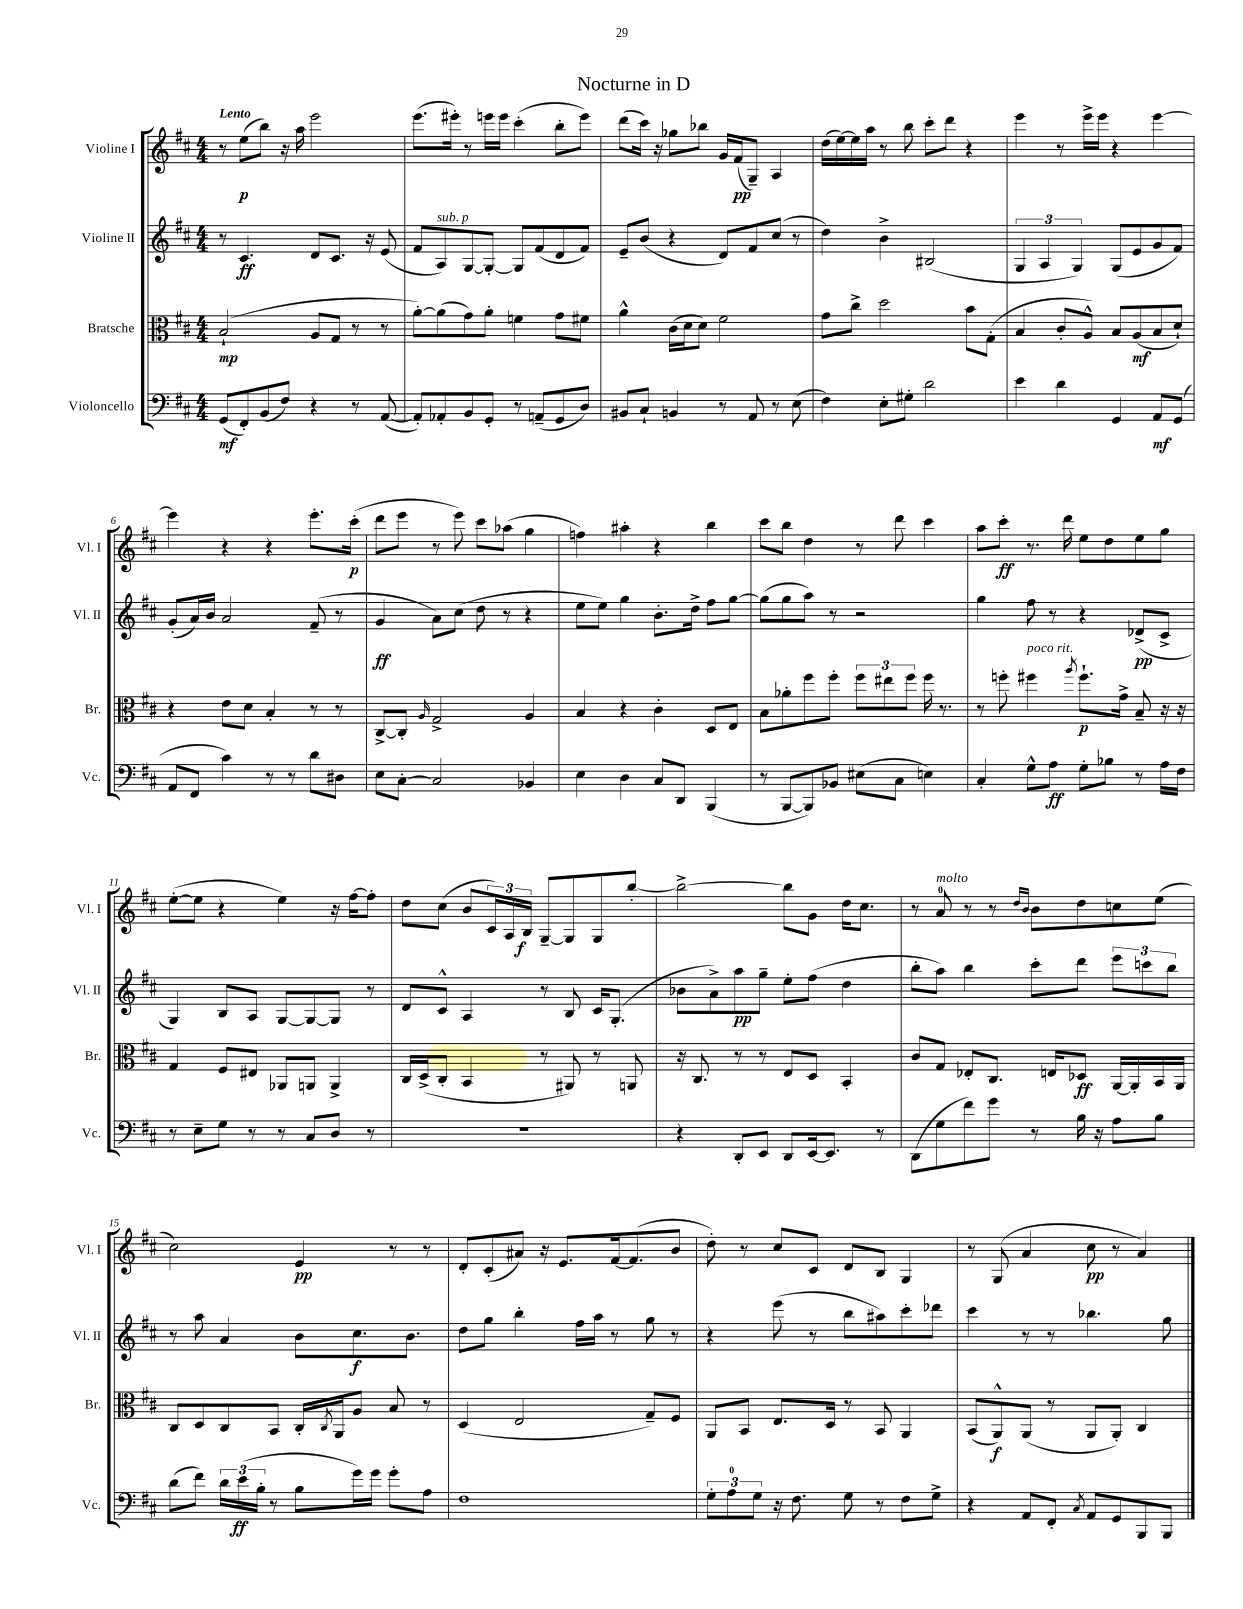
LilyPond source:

\header { title = "Nocturne in D" }
<<
\new StaffGroup <<
\new Staff = "s0" \with { instrumentName = "Violine I" shortInstrumentName = "Vl. I" } {
    \clef treble \key d \major \numericTimeSignature \time 4/4 \tempo "Lento"
    r8 e''8\p( b''8) r16 a''16 e'''2 |
    e'''8.( eis'''16-.) r8 e'''16 e'''16 cis'''4-.( b''8-. e'''8) |
    d'''8( cis'''16) r16 ges''8 bes''8 g'16 fis'16\pp( g8--) a4 |
    d''16( e''16~) e''16 a''16 r8 b''8 cis'''8-. d'''8 r4 |
    e'''4 r8 e'''16-> e'''16 r4 e'''4~ |
    e'''4 r4 r4 e'''8.-. cis'''16-.\p( |
    d'''8 e'''8 r8 e'''8) cis'''8 aes''8( g''4 |
    f''4) ais''4-. r4 b''4 |
    cis'''8 b''8 d''4 r8 d'''8 cis'''4 |
    a''8 cis'''8-.\ff r8. d'''16 e''8 d''8 e''8 g''8 |
    e''8~-.( e''8 r4 e''4) r16 fis''16~ fis''8-. |
    d''8 cis''8( b'8 \tuplet 3/2 { cis'16) a16 b16\f } g8~-- g8 g8 b''8~-. |
    b''2~-> b''8 g'8 d''16 cis''8. |
    r8 a'8-0^\markup { \italic "molto" } r8 r8 \grace { d''16 b'16 } b'8 d''8 c''8 e''8( |
    cis''2) e'4\pp r8 r8 |
    d'8-. cis'8-.( ais'8) r16 e'8. fis'16~ fis'8.( b'8 |
    d''8-.) r8 cis''8 cis'8 d'8 b8 g4 |
    r8 g8( a'4 cis''8\pp r8 a'4) \bar "|." |
}
\new Staff = "s1" \with { instrumentName = "Violine II" shortInstrumentName = "Vl. II" } {
    \clef treble \key d \major \numericTimeSignature \time 4/4
    r8 cis'4.\ff d'8 cis'8. r16 e'8( |
    fis'8 a8^\markup { \italic "sub. p" }) g8~ g8~-. g8 fis'8( d'8 fis'8) |
    e'8-- b'8( r4 d'8) fis'8 cis''8( r8 |
    d''4) b'4-> bis2( |
    \tuplet 3/2 { g4 a4 g4) } g8( e'8 g'8 fis'8) |
    g'8-.( a'16) b'16 a'2 fis'8--( r8 |
    g'4\ff a'8) cis''8( d''8 r8 r4 |
    e''8 e''8) g''4 b'8.-. d''16-> fis''8 g''8~ |
    g''8( g''8 a''8) r8 r2 |
    g''4 fis''8 r8 r4 des'8->\pp( cis'8-> |
    g4) b8 a8 g8~ g8~ g8 r8 |
    d'8 cis'8-^ a4 r8 b8 cis'16 g8.-.( |
    bes'8 a'8->) a''8\pp g''8-- e''8-. fis''8( d''4 |
    b''8-. a''8) b''4 cis'''8-. d'''8 \tuplet 3/2 { e'''8 c'''8 b''8 } |
    r8 a''8 a'4 b'8 cis''8.\f b'8. |
    d''8 g''8 b''4-. fis''16 a''16 r8 g''8 r8 |
    r4 e'''8( r8 b''8 ais''8) cis'''8-. des'''8 |
    cis'''4 r8 r8 bes''4. g''8 \bar "|." |
}
\new Staff = "s2" \with { instrumentName = "Bratsche" shortInstrumentName = "Br." } {
    \clef alto \key d \major \numericTimeSignature \time 4/4
    b2-!\mp( a8 g8 r8 r8 |
    a'8~-.) a'8( g'8) a'8-. f'4 g'8 fis'8 |
    a'4-^ cis'16( d'16 d'8) fis'2 |
    g'8 cis''8-> d''2 b'8 g8-.( |
    b4 cis'8-. a8-^) b8 a8\mf( b8 d'8-!) |
    r4 e'8 d'8 b4-. r8 r8 |
    cis8~-> cis8-. \grace { a16 } g2-> a4 |
    b4 r4 cis'4-. d8 e8 |
    b8 aes'8-. fis''8 fis''8-. \tuplet 3/2 { fis''8 eis''8 fis''8 } fis''16 r8. |
    r8 f''8-. fis''4^\markup { \italic "poco rit." } \acciaccatura { a''8 } fis''8.-!\p g'16-> b8-- r16 r16 |
    g4 fis8 eis8 aes,8 a,8 a,4-> |
    cis16 d16->( cis8-. b,4 r8 ais,8) r8 a,8 |
    r16 cis8. r8 r8 e8 d8 b,4-. |
    cis'8 g8 ees8-. cis8. e16 des8\ff a,16~ a,16-. b,16 a,16 |
    cis8 d8 cis8 b,8 cis16-. \acciaccatura { cis8 } a,16 a8 b8 r8 |
    d4( e2 g8--) fis8 |
    a,8 b,8 e8. d16 r8 b,8 a,4 |
    b,8( a,8-^\f) a,8( r8 a,8 a,8-.) cis4 \bar "|." |
}
\new Staff = "s3" \with { instrumentName = "Violoncello" shortInstrumentName = "Vc." } {
    \clef bass \key d \major \numericTimeSignature \time 4/4
    g,8\mf( fis,8-.) b,8( fis8) r4 r8 a,8~( |
    a,8-.) aes,8-. b,8 g,8-. r8 a,8--( g,8 d8) |
    bis,8 cis8-! b,4 r8 a,8 r8 e8( |
    fis4) e8-. gis8-. d'2 |
    e'4 d'4 g,4 a,8\mf g,8( |
    a,8 fis,8 cis'4) r8 r8 d'8 dis8 |
    e8 cis8~-. cis2 bes,4 |
    e4 d4 cis8 d,8 b,,4( |
    r8 b,,8~ b,,8) bes,8 eis8( cis8 e4) |
    cis4-. g8-^ a8\ff g8-. bes8 r8 a16 fis16 |
    r8 e8-- g8 r8 r8 cis8 d8 r8 |
    R1 |
    r4 d,8-. e,8 d,8 e,16~ e,8. r8 |
    d,8( g8 fis'8) g'8 r8 b16 r16 a8 b8 |
    d'8( fis'8) \tuplet 3/2 { d'16 e'16\ff( b16-. } r8 b8 g'16) g'16 g'8-. a8 |
    fis1 |
    \tuplet 3/2 { g8-. a8-0 g8 } r16 fis8. g8 r8 fis8 g8-> |
    r4 a,8 fis,8-. \acciaccatura { cis8 } a,8 g,8 b,,8 b,,8 \bar "|." |
}
>>
>>
